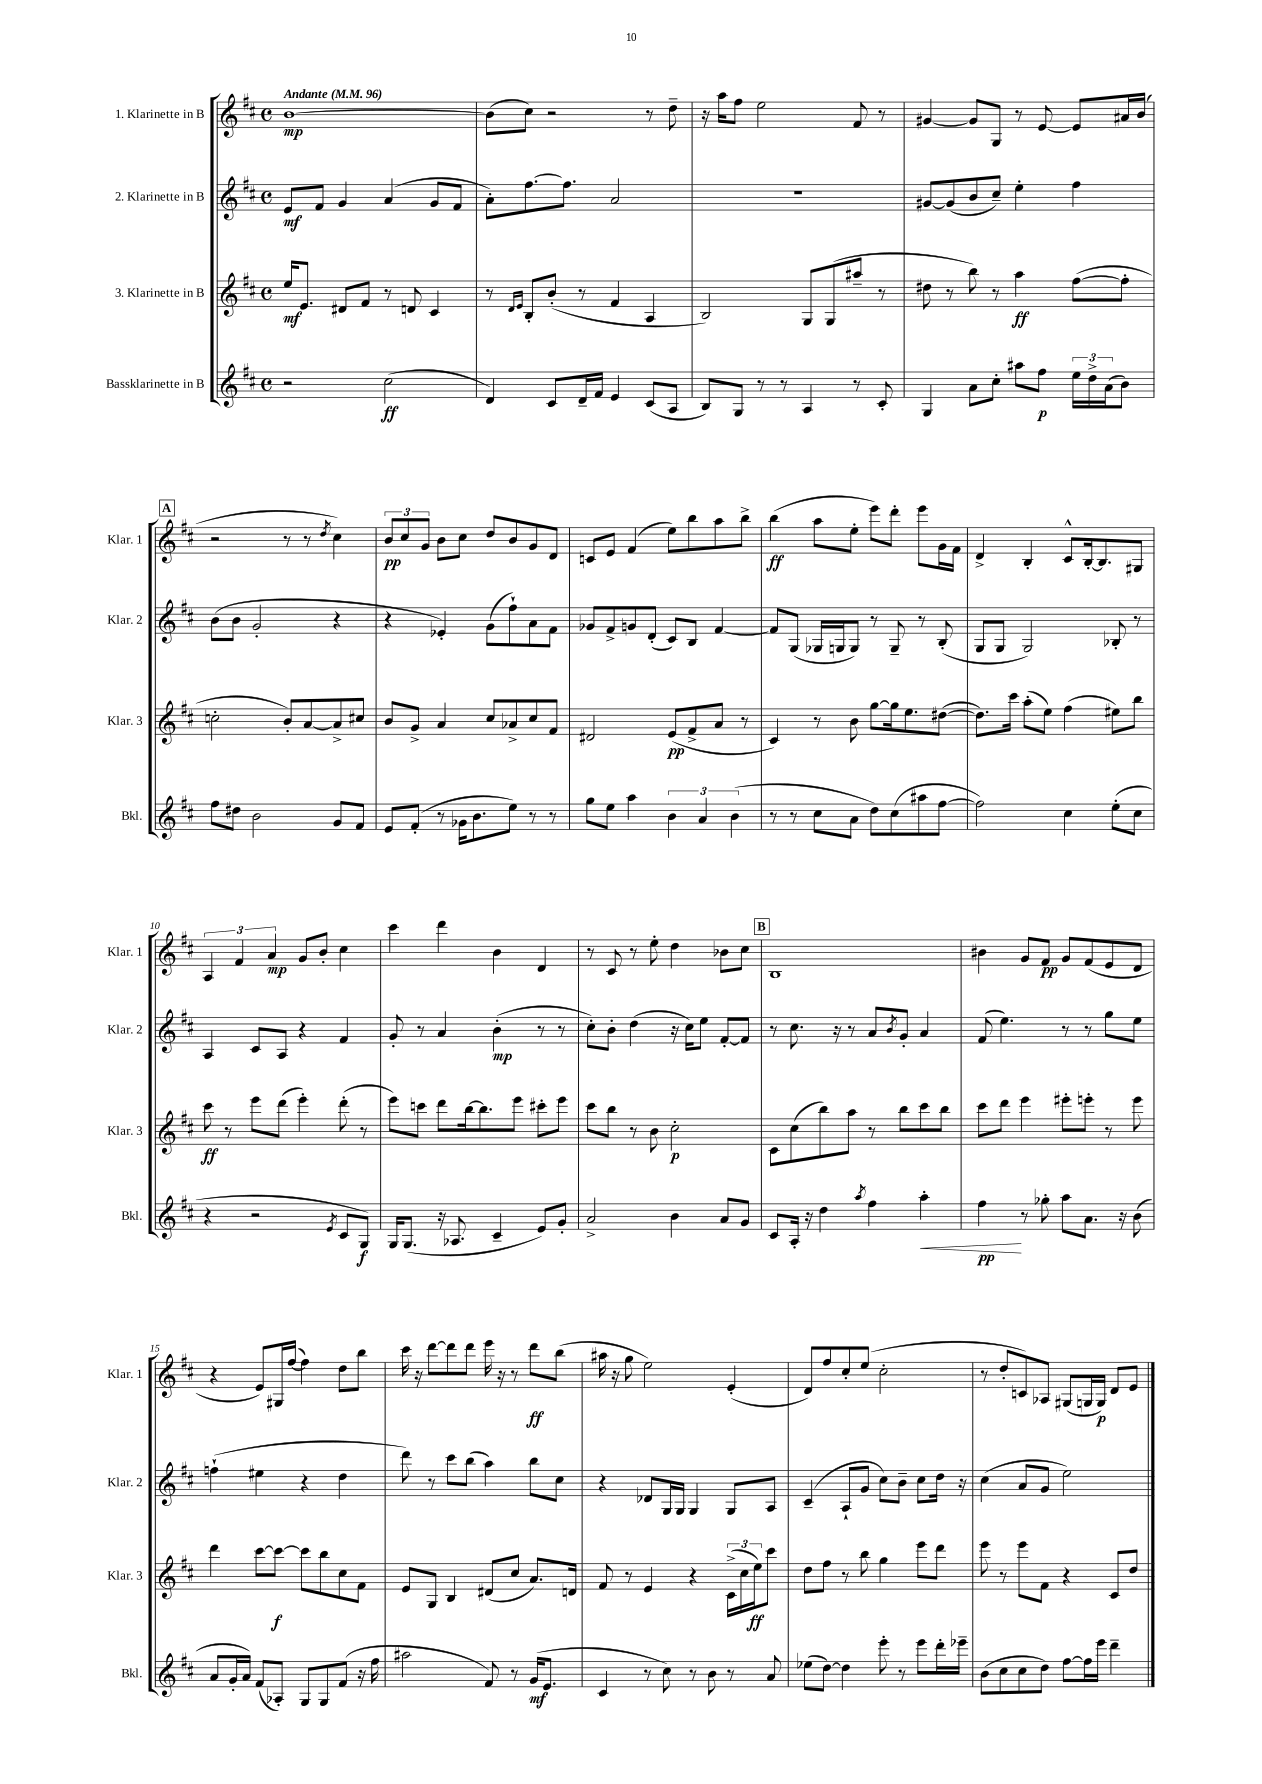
<<
\new StaffGroup <<
\new Staff = "s0" \with { instrumentName = "1. Klarinette in B" shortInstrumentName = "Klar. 1" } {
    \clef treble \key d \major \defaultTimeSignature \time 4/4 \tempo "Andante" 4 = 96
    b'1~\mp |
    b'8( cis''8) r2 r8 d''8-- |
    r16 a''16 fis''8 e''2 fis'8 r8 |
    gis'4~ gis'8 g8 r8 e'8~ e'8 ais'16 b'16( |
    \mark \markup { \box "A" } r2 r8 r8 \acciaccatura { d''8 } cis''4) |
    \tuplet 3/2 { b'8\pp cis''8 g'8 } b'8 cis''8 d''8 b'8 g'8 d'8 |
    c'8 e'8 fis'4( e''8) b''8 a''8 b''8-> |
    b''4\ff( a''8 e''8-. e'''8) d'''8-. e'''8 g'16 fis'16 |
    d'4-> b4-. cis'8-^ b16~-. b8. gis8 |
    \tuplet 3/2 { a4 fis'4 a'4\mp } g'8 b'8-. cis''4 |
    cis'''4 d'''4 b'4 d'4 |
    r8 cis'8 r8 e''8-. d''4 bes'8 cis''8 |
    \mark \markup { \box "B" } b1 |
    bis'4 g'8 fis'8\pp g'8 fis'8( e'8 d'8 |
    r4 e'8) gis16 fis''16~( fis''4) d''8 b''8 |
    cis'''16 r16 d'''8~ d'''8 d'''8 e'''16 r16 r8 d'''8\ff b''8( |
    ais''16 r16 g''8 e''2) e'4-.( |
    d'8) fis''8 cis''8-. e''8( cis''2-. |
    r8 d''8-. c'8) aes8 gis8( g16 g16\p) d'8 e'8 \bar "|." |
}
\new Staff = "s1" \with { instrumentName = "2. Klarinette in B" shortInstrumentName = "Klar. 2" } {
    \clef treble \key d \major \defaultTimeSignature \time 4/4
    e'8\mf fis'8 g'4 a'4( g'8 fis'8 |
    a'8-.) fis''8.~ fis''8. a'2 |
    R1 |
    gis'8~ gis'8( b'8 cis''8--) e''4-. fis''4 |
    \mark \markup { \box "A" } b'8( b'8 g'2-. r4 |
    r4 ees'4-.) g'8( fis''8-!) a'8 fis'8 |
    ges'8 fis'8-> g'8 d'8-.( cis'8) b8 fis'4~ |
    fis'8 g8( ges16 g16 g8) r8 g8-- r8 b8-.( |
    g8 g8 g2) bes8-. r8 |
    a4 cis'8 a8 r4 fis'4 |
    g'8-. r8 a'4 b'4-.\mp( r8 r8 |
    cis''8-.) b'8-. d''4( r16 cis''16) e''8 fis'8~-. fis'8 |
    \mark \markup { \box "B" } r8 cis''8. r16 r8 a'8 \acciaccatura { b'8 } g'8-. a'4 |
    fis'8( e''4.) r8 r8 g''8 e''8 |
    f''4-!( eis''4 r4 d''4 |
    d'''8) r8 cis'''8 b''8( a''4) b''8 cis''8 |
    r4 des'8 g16 g16 g4 g8 a8 |
    cis'4--( a8-! g'8 cis''8) b'8-- cis''8 d''16 r16 |
    cis''4( a'8 g'8 e''2) \bar "|." |
}
\new Staff = "s2" \with { instrumentName = "3. Klarinette in B" shortInstrumentName = "Klar. 3" } {
    \clef treble \key d \major \defaultTimeSignature \time 4/4
    e''16\mf e'8. dis'8 fis'8 r8 d'8 cis'4 |
    r8 \grace { d'16 e'16 } b8-. b'8-.( r8 fis'4 a4 |
    b2) g8 g8( ais''8-- r8 |
    dis''8 r8 b''8) r8 a''4\ff fis''8~( fis''8-. |
    \mark \markup { \box "A" } c''2-. b'8-.) a'8~ a'8-> cis''8 |
    b'8 g'8-> a'4 cis''8 aes'8-> cis''8 fis'8 |
    dis'2 e'8\pp( fis'8-> a'8 r8 |
    cis'4) r8 b'8 g''8~ g''16 e''8. dis''8~( |
    dis''8.) cis'''16 a''8-.( e''8) fis''4( eis''8) b''8 |
    cis'''8\ff r8 e'''8 d'''8( e'''4-.) d'''8-.( r8 |
    e'''8) c'''8 d'''8 b''16~ b''8. e'''8 cis'''8-. e'''8 |
    cis'''8 b''8 r8 b'8 cis''2-.\p |
    \mark \markup { \box "B" } cis'8 cis''8( b''8) a''8 r8 b''8 cis'''8 b''8 |
    cis'''8 d'''8 e'''4 eis'''8-. e'''8-. r8 e'''8 |
    d'''4 cis'''8~ cis'''8~\f cis'''8 b''8 cis''8 fis'8 |
    e'8 g8 b4 dis'8( cis''8 a'8.) d'16 |
    fis'8 r8 e'4 r4 \tuplet 3/2 { cis'16->( cis''16 e''16\ff) } cis'''8 |
    d''8 fis''8 r8 b''8 g''4 e'''8 d'''8 |
    e'''8 r8 e'''8 fis'8 r4 cis'8 d''8 \bar "|." |
}
\new Staff = "s3" \with { instrumentName = "Bassklarinette in B" shortInstrumentName = "Bkl." } {
    \clef treble \key d \major \defaultTimeSignature \time 4/4
    r2 cis''2\ff( |
    d'4) cis'8 d'16-- fis'16 e'4 cis'8( a8 |
    b8) g8 r8 r8 a4 r8 cis'8-. |
    g4 a'8 cis''8-. ais''8 fis''8\p \tuplet 3/2 { e''16 d''16-> a'16( } b'8) |
    \mark \markup { \box "A" } fis''8 dis''8 b'2 g'8 fis'8 |
    e'8 fis'8-.( r8 ges'16 b'8. e''8) r8 r8 |
    g''8 e''8 a''4 \tuplet 3/2 { b'4 a'4 b'4( } |
    r8 r8 cis''8 a'8 d''8) cis''8( ais''8 fis''8~ |
    fis''2) cis''4 e''8-.( cis''8 |
    r4 r2 \acciaccatura { e'8 } cis'8 g8\f) |
    g16 g8.( r16 aes8. cis'4-- e'8) g'8-. |
    a'2-> b'4 a'8 g'8 |
    \mark \markup { \box "B" } cis'8 a16-. r16 d''4 \acciaccatura { a''8 } fis''4 a''4-.\< |
    fis''4\pp\! r8 ges''8-. a''8 a'8. r16 b'8( |
    a'8 g'16-. a'16) fis'8( aes8-.) g8 g8 fis'8( r16 fis''16 |
    ais''2 fis'8) r8 g'16\mf( e'8. |
    cis'4 r8 cis''8) r8 b'8 r8 a'8 |
    ees''8( d''8~) d''4 e'''8-. r8 e'''8 d'''16-. ees'''16-- |
    b'8( cis''8 cis''8 d''8) fis''8~ fis''16 e'''16 d'''4-- \bar "|." |
}
>>
>>
